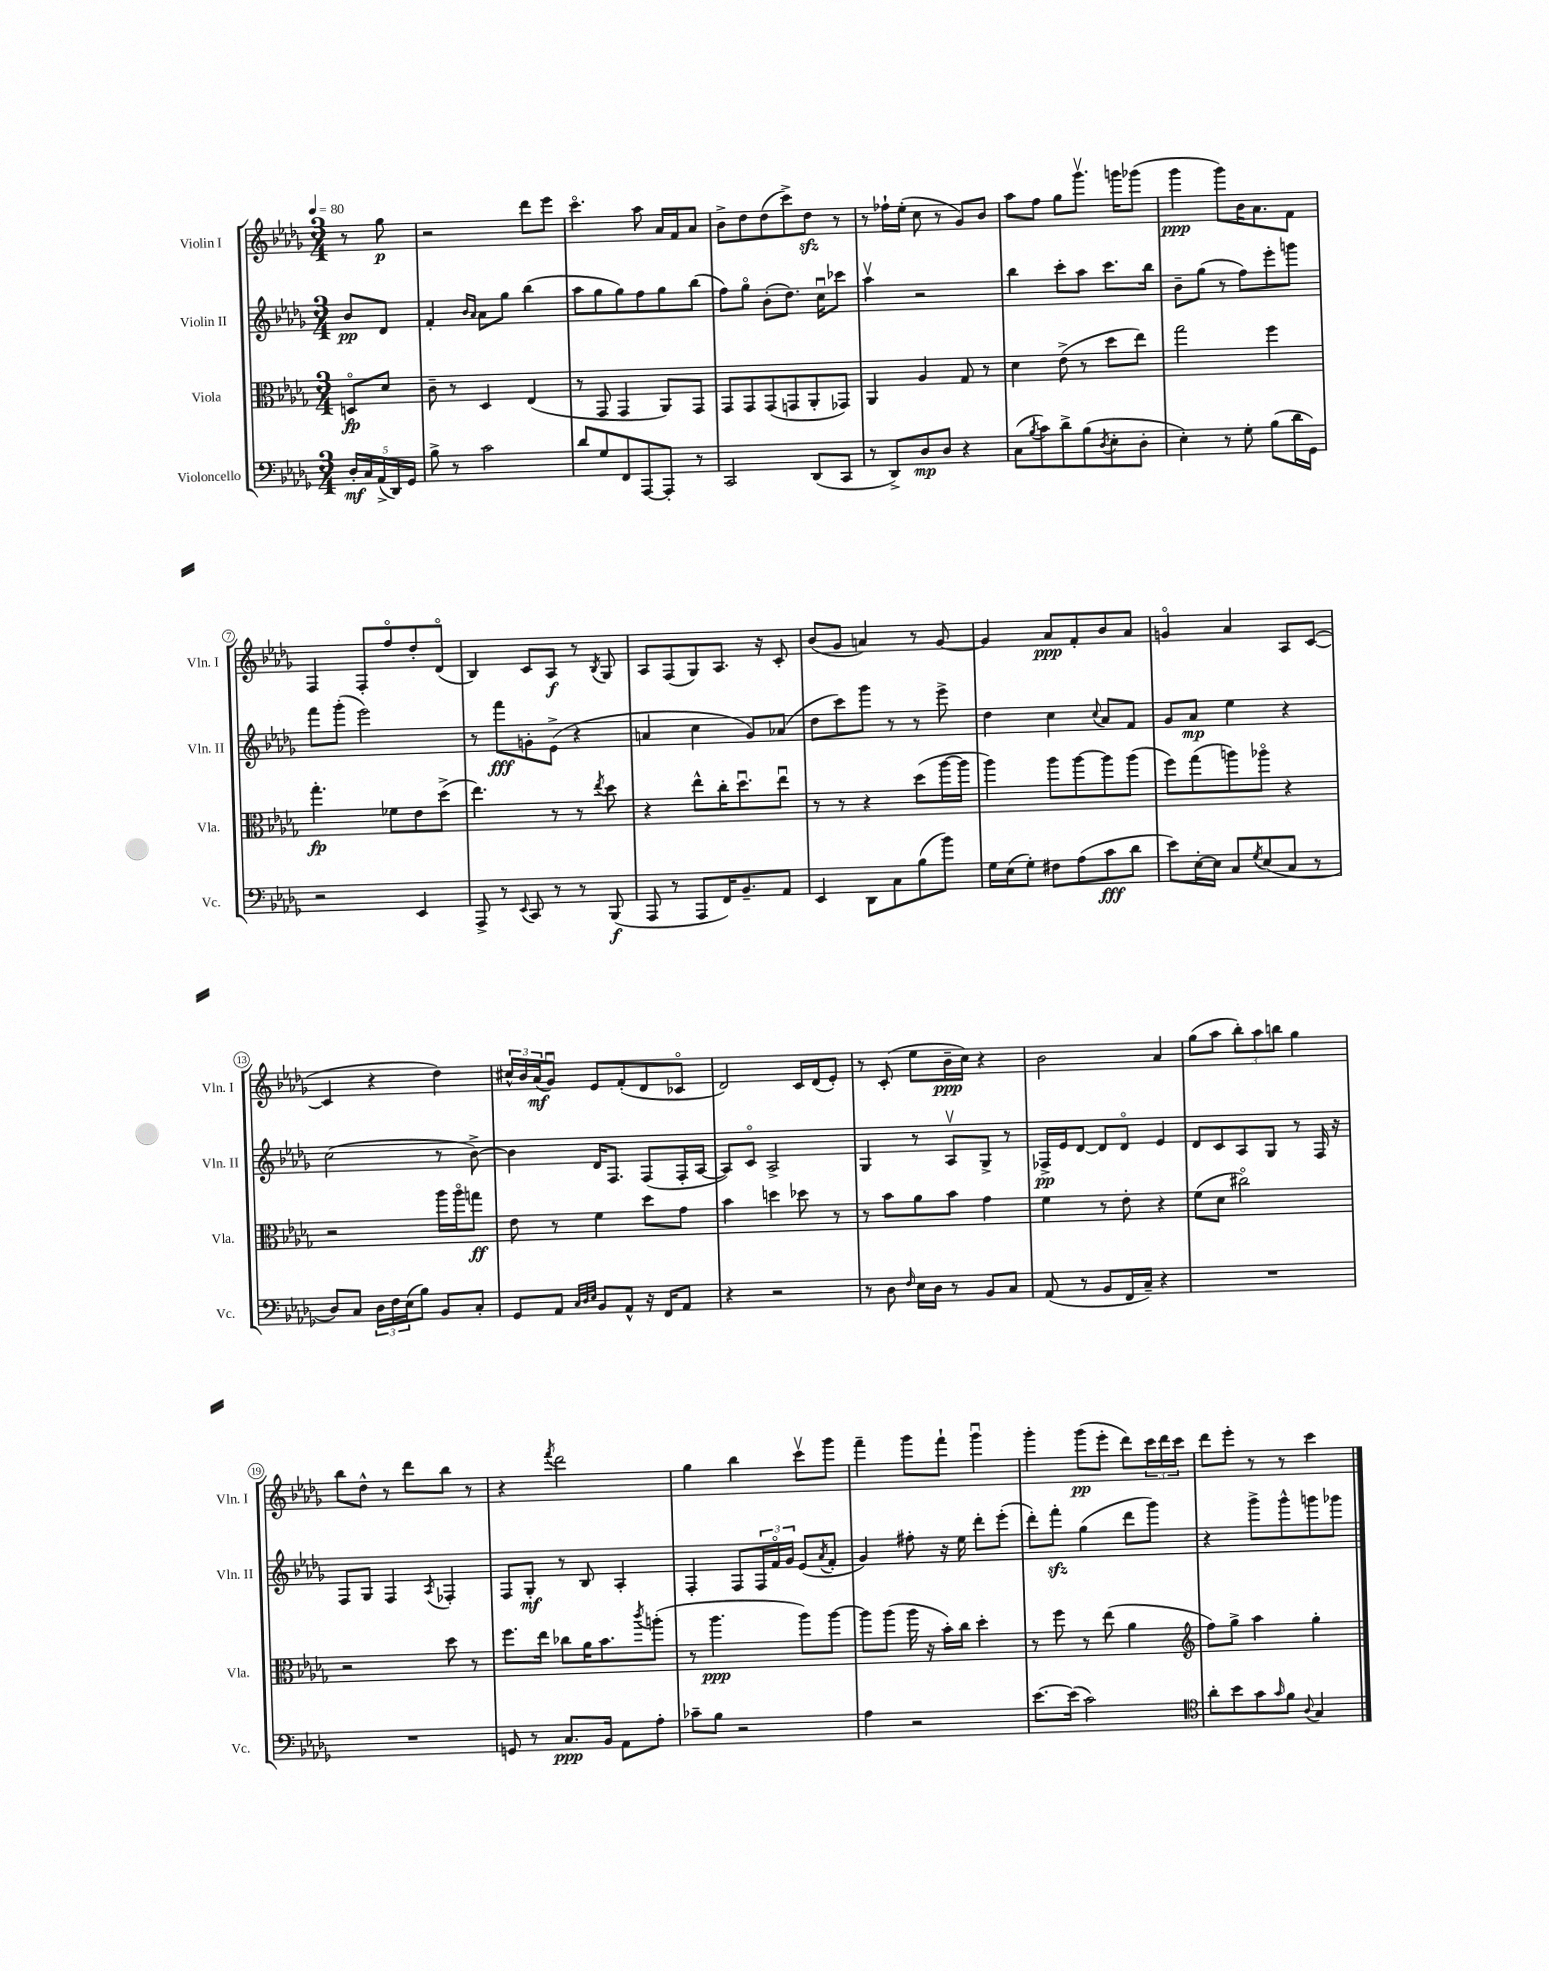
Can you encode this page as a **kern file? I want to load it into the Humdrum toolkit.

**kern	**dynam	**kern	**dynam	**kern	**dynam	**kern	**dynam
*part4	*part4	*part3	*part3	*part2	*part2	*part1	*part1
*staff4	*staff4	*staff3	*staff3	*staff2	*staff2	*staff1	*staff1
*I"Violoncello	*	*I"Viola	*	*I"Violin II	*	*I"Violin I	*
*I'Vc.	*	*I'Vla.	*	*I'Vln. II	*	*I'Vln. I	*
*clefF4	*	*clefC3	*	*clefG2	*	*clefG2	*
*k[b-e-a-d-g-]	*	*k[b-e-a-d-g-]	*	*k[b-e-a-d-g-]	*	*k[b-e-a-d-g-]	*
*M3/4	*	*M3/4	*	*M3/4	*	*M3/4	*
*MM80	*	*MM80	*	*MM80	*	*MM80	*
=	=	=	=	=	=	=	=
20D-'/LL	mf	8Dn/L	fp	8b-/L	pp	8r	.
20C/	.	.	.	.	.	.	.
(20AA-^/	.	.	.	.	.	.	.
.	.	8d-/J	.	8d-/J	.	8gg-\	p
20DD-/)	.	.	.	.	.	.	.
20GG-/JJ	.	.	.	.	.	.	.
=1	=1	=1	=1	=1	=1	=1	=1
8B-^\	.	8c~\	.	4f'/	.	2r	.
8r	.	8r	.	.	.	.	.
.	.	.	.	16qqb-/LL	.	.	.
.	.	.	.	16qqa-/JJ	.	.	.
2c\	.	4D-/	.	8a-\L	.	.	.
.	.	.	.	8gg-\J	.	.	.
.	.	(4E-/	.	(4bb-\	.	8ddd-\L	.
.	.	.	.	.	.	8eee-\J	.
=2	=2	=2	=2	=2	=2	=2	=2
8d-/L	.	8r	.	8aa-\L	.	4.ccc\	.
8G-/	.	8GG-/	.	8gg-\	.	.	.
8FF/	.	4GG-/	.	8gg-\)	.	.	.
[8AAA-/	.	.	.	8ff\	.	8aa-\	.
8AAA-'/J]	.	8AA-/L)	.	8gg-\	.	16a-/LL	.
.	.	.	.	.	.	16f/J	.
8r	.	8GG-/J	.	(8bb-\J	.	8a-/J	.
=3	=3	=3	=3	=3	=3	=3	=3
2CC/	.	8GG-/L	.	8ff\L)	.	8b-^\L	.
.	.	8GG-/	.	8gg-\J	.	8dd-\	.
.	.	(8GG-/	.	(8b-'\L	.	(8dd-\	.
.	.	8GGn/	.	8.dd-\J)	.	8ccc^\)	.
(8DD-/L	.	8AA-'/	.	.	.	8dd-zz\J	.
.	.	.	.	16ccu\KL	.	.	.
8CC/J	.	8GG-X/J)	.	8ccc-X\J	.	8r	.
=4	=4	=4	=4	=4	=4	=4	=4
8r	.	4AA-/	.	4aa-v\	.	8r	.
8DD-^/L)	.	.	.	.	.	16ff-X`\LL	.
.	.	.	.	.	.	(16ee-'\JJ	.
8D-/	mp	4A-/	.	2r	.	8cc\	.
8D-/J	.	.	.	.	.	8r	.
4r	.	8G-/	.	.	.	8g-/L)	.
.	.	8r	.	.	.	8b-/J	.
=5	=5	=5	=5	=5	=5	=5	=5
(8C\L	.	4d-\	.	4bb-\	.	8aa-\L	.
8qB-/	.	.	.	.	.	.	.
8c\)	.	.	.	.	.	8ff\J	.
8d-^\	.	(8e-^\	.	8ccc'\L	.	8gg-\L	.
(8B-\	.	8r	.	8aa-\J	.	8.ggg-v\J	.
8qD-/	.	.	.	.	.	.	.
8E-'\	.	8dd-\L	.	8.ccc\L	.	.	.
.	.	.	.	.	.	16gggn\KL	.
8D-'\J	.	8ee-\J)	.	.	.	(8ggg-X\J	.
.	.	.	.	16bb-\Jk	.	.	.
=6	=6	=6	=6	=6	=6	=6	=6
4E-'\)	.	2gg-\	.	8b-~\L	.	4ggg-\	ppp
.	.	.	.	(8gg-\J	.	.	.
8r	.	.	.	8r	.	8ggg-\L)	.
8G-'\	.	.	.	8ff\L)	.	16b-\K	.
.	.	.	.	.	.	8.a-\	.
(8B-\L	.	4ff\	.	8eee-'\	.	.	.
16d-\L	.	.	.	8gggn\J	.	8f\J	.
16GG-\JJ)	.	.	.	.	.	.	.
!!LO:LB:g=z
=7	=7	=7	=7	=7	=7	=7	=7
2r	.	4.gg-'\	fp	8fff\L	.	4F/	.
.	.	.	.	(8ggg-'\J	.	.	.
.	.	.	.	2eee-\)	.	8F'/L	.
.	.	8f-X\L	.	.	.	8ff/	.
4EE-/	.	8e-\	.	.	.	8dd-'/	.
.	.	(8dd-^\J	.	.	.	(8d-/J	.
=8	=8	=8	=8	=8	=8	=8	=8
8AAA-^/	.	4.ee-\)	.	8r	.	4B-/)	.
8r	.	.	.	8fff\L	fff	.	.
8qqEE-/	.	.	.	.	.	.	.
8CC/	.	.	.	8gn'\	.	8c/L	.
8r	.	8r	.	(8e-^\J	.	8A-/J	f
8r	.	8r	.	4r	.	8r	.
.	.	8qee-/	.	.	.	8qB-/	.
(8BBB-/	f	8dd-\	.	.	.	8G-/	.
=9	=9	=9	=9	=9	=9	=9	=9
8AAA-/	.	4r	.	4an/	.	8A-/L	.
8r	.	.	.	.	.	(8F/	.
8AAA-/L	.	8ee-^^\L	.	4cc\	.	8G-/)	.
16FF/K)	.	16cc'\K	.	.	.	8.A-/J	.
8.BB-~/	.	8.dd-u\	.	.	.	.	.
.	.	.	.	8g-/L)	.	.	.
.	.	.	.	.	.	16r	.
8AA-/J	.	8ee-u\J	.	(8a-X/J	.	8c'/	.
=10	=10	=10	=10	=10	=10	=10	=10
4EE-/	.	8r	.	8dd-\L	.	(8b-/L	.
.	.	8r	.	8ccc\)	.	8g-/J	.
8DD-\L	.	4r	.	8ggg-\J	.	4an/)	.
8C\	.	.	.	8r	.	.	.
(8B-\	.	(8dd-\L	.	8r	.	8r	.
8b-\J)	.	[16aa-\L	.	8eee-^\	.	[8g-/	.
.	.	16aa-\JJ]	.	.	.	.	.
=11	=11	=11	=11	=11	=11	=11	=11
16G-\LL	.	4aa-\)	.	4dd-\	.	4g-/]	.
(16E-\J	.	.	.	.	.	.	.
8G-'\J)	.	.	.	.	.	.	.
8F#X\L	.	8aa-\L	.	4cc\	.	8a-/L	ppp
(8A-\	.	[8aa-\	.	.	.	8f'/	.
.	.	.	.	8qqcc/	.	.	.
8c\	fff	8aa-\]	.	8a-/L	.	8b-/	.
8d-\J	.	(8aa-\J	.	8f/J	.	8a-/J	.
=12	=12	=12	=12	=12	=12	=12	=12
8e-\L)	.	8ff\L)	.	8g-/L	.	4gn/	.
[16E-'\L	.	(8gg-\	.	8a-/J	mp	.	.
16E-\JJ]	.	.	.	.	.	.	.
8C/L	.	8aan\)	.	4ee-\	.	4a-/	.
8qG-/	.	.	.	.	.	.	.
(8E-/	.	8aa-X\J	.	.	.	.	.
8C/J	.	4r	.	4r	.	8A-/L	.
8r	.	.	.	.	.	([8c/J	.
!!LO:LB:g=z
=13	=13	=13	=13	=13	=13	=13	=13
8D-/L)	.	2r	.	(2cc\	.	4c/]	.
8C/J	.	.	.	.	.	.	.
24D-\LL	.	.	.	.	.	4r	.
24F\	.	.	.	.	.	.	.
(24E-\J	.	.	.	.	.	.	.
8B-\J)	.	.	.	.	.	.	.
8BB-/L	.	16aa-\LL	.	8r	.	4dd-\)	.
.	.	16aa-\J	.	.	.	.	.
8C'/J	.	8ggn\J	ff	[8b-^\)	.	.	.
=14	=14	=14	=14	=14	=14	=14	=14
8GG-/L	.	8e-\	.	4b-\]	.	24cc#X^^/LL	.
.	.	.	.	.	.	24b-/	.
.	.	.	.	.	.	(24a-/J	mf
8AA-/J	.	8r	.	.	.	8g-u/J)	.
32qqC/LLL	.	.	.	.	.	.	.
32qqD-/	.	.	.	.	.	.	.
32qqE-/JJJ	.	.	.	.	.	.	.
8BB-/L	.	4f\	.	16d-/KL	.	8e-/L	.
.	.	.	.	8.F/J	.	.	.
8AA-^^/J	.	.	.	.	.	(8f'/	.
16r	.	8dd-\L	.	(8F/L	.	8d-/	.
16FF/KL	.	.	.	.	.	.	.
8AA-/J	.	8g-\J	.	16F'/L	.	8c-X/J	.
.	.	.	.	[16A-/JJ	.	.	.
=15	=15	=15	=15	=15	=15	=15	=15
4r	.	4b-\	.	8A-/L])	.	2d-/)	.
.	.	.	.	8c/J	.	.	.
2r	.	4ddn\	.	2A-^/	.	.	.
.	.	8dd-X\	.	.	.	16c/LL	.
.	.	.	.	.	.	(16d-/J	.
.	.	8r	.	.	.	8e-'/J)	.
=16	=16	=16	=16	=16	=16	=16	=16
8r	.	8r	.	4G-/	.	8r	.
8D-\	.	8b-\L	.	.	.	(8c'/	.
16qqF/	.	.	.	.	.	.	.
16E-\LL	.	8a-\	.	8r	.	8ee-\L	.
16D-\JJ	.	.	.	.	.	.	.
8r	.	8b-\J	.	8A-v/L	.	16b-~\L	ppp
.	.	.	.	.	.	16cc\JJ)	.
8BB-/L	.	4g-\	.	8G-^/J	.	4r	.
8C/J	.	.	.	8r	.	.	.
=17	=17	=17	=17	=17	=17	=17	=17
(8AA-/	.	4f\	.	16F-X^/LL	pp	2b-\	.
.	.	.	.	16e-/J	.	.	.
8r	.	.	.	[8d-/J	.	.	.
8BB-/L	.	8r	.	8d-/L]	.	.	.
16FF/L	.	8e-'\	.	8d-/J	.	.	.
16C~/JJ)	.	.	.	.	.	.	.
4r	.	4r	.	4e-/	.	4a-/	.
=18	=18	=18	=18	=18	=18	=18	=18
2.r	.	(8f\L	.	8d-/L	.	(8gg-\L	.
.	.	8d-\J	.	8c/	.	8aa-\J	.
.	.	2cc#X\)	.	8A-/	.	12bb-'\L)	.
.	.	.	.	.	.	12aa-\	.
.	.	.	.	8G-/J	.	.	.
.	.	.	.	.	.	12bbn\J	.
.	.	.	.	8r	.	4gg-\	.
.	.	.	.	16F/	.	.	.
.	.	.	.	16r	.	.	.
!!LO:LB:g=z
=19	=19	=19	=19	=19	=19	=19	=19
2.r	.	2r	.	8F/L	.	8bb-\L	.
.	.	.	.	8G-/J	.	8dd-^^\J	.
.	.	.	.	4F/	.	8r	.
.	.	.	.	.	.	8ddd-\L	.
.	.	.	.	8qA-/	.	.	.
.	.	8dd-\	.	4F-X'/	.	8bb-\J	.
.	.	8r	.	.	.	8r	.
=20	=20	=20	=20	=20	=20	=20	=20
8GGn/	.	8.ff\L	.	8F/L	.	4r	.
8r	.	.	.	8G-'/J	mf	.	.
.	.	16ee-\Jk	.	.	.	.	.
.	.	.	.	.	.	8qfff/	.
8.C/L	ppp	8cc-X\L	.	8r	.	2ddd-\	.
.	.	16a-\K	.	8B-/	.	.	.
16BB-/Jk	.	8.b-\	.	.	.	.	.
8AA-\L	.	.	.	4A-'/	.	.	.
.	.	8qccc/	.	.	.	.	.
8A-'\J	.	(8aan'\J	.	.	.	.	.
=21	=21	=21	=21	=21	=21	=21	=21
8c-X~\L	.	8r	.	4F'/	.	4gg-\	.
8B-\J	.	4.aa-\	ppp	.	.	.	.
2r	.	.	.	8F/L	.	4bb-\	.
.	.	.	.	24F/L	.	.	.
.	.	.	.	24f/	.	.	.
.	.	.	.	24g-/JJ	.	.	.
.	.	8aa-\L)	.	(8e-/L	.	8cccv\L	.
.	.	.	.	8qa-/	.	.	.
.	.	[8aa-\J	.	8f'/J	.	8ggg-\J	.
=22	=22	=22	=22	=22	=22	=22	=22
4A-\	.	8aa-\L]	.	4g-/)	.	4fff~\	.
.	.	(8aa-\J	.	.	.	.	.
2r	.	16aa-\	.	8ff#X'\	.	8ggg-\L	.
.	.	16r	.	.	.	.	.
.	.	16b-'\LL)	.	16r	.	8fff`\J	.
.	.	16cc\JJ	.	16ee-\	.	.	.
.	.	4dd-'\	.	8ddd-'\L	.	4ggg-u\	.
.	.	.	.	(8eee-'\J	.	.	.
=23	=23	=23	=23	=23	=23	=23	=23
[8.e-\L	.	8r	.	8ddd-'\L)	.	4ggg-'\	.
.	.	8ff\	.	8fffzz'\J	.	.	.
(16e-\Jk]	.	.	.	.	.	.	.
2c\)	.	8r	.	(4gg-\	.	(8ggg-\L	pp
.	.	(8ee-\	.	.	.	8eee-'\J	.
.	.	4a-\	.	8ddd-\L	.	8ddd-\L)	.
.	.	.	.	8ggg-\J)	.	24ccc\L	.
.	.	.	.	.	.	24ddd-\	.
.	.	.	.	.	.	24ccc\JJ	.
=24	=24	=24	=24	=24	=24	=24	=24
*clefC4	*	*clefG2	*	*	*	*	*
8a-'\L	.	8ff\L)	.	4r	.	8ddd-\L	.
8b-\	.	8gg-^\J	.	.	.	8eee-'\J	.
8g-\	.	4aa-\	.	8ggg-^\L	.	8r	.
16qqg-/	.	.	.	.	.	.	.
8f\J	.	.	.	8ggg-^^\	.	8r	.
8qqA-/	.	.	.	.	.	.	.
4G-/	.	4gg-'\	.	8gggn\	.	4ccc\	.
.	.	.	.	8ggg-X\J	.	.	.
==	==	==	==	==	==	==	==
*-	*-	*-	*-	*-	*-	*-	*-
